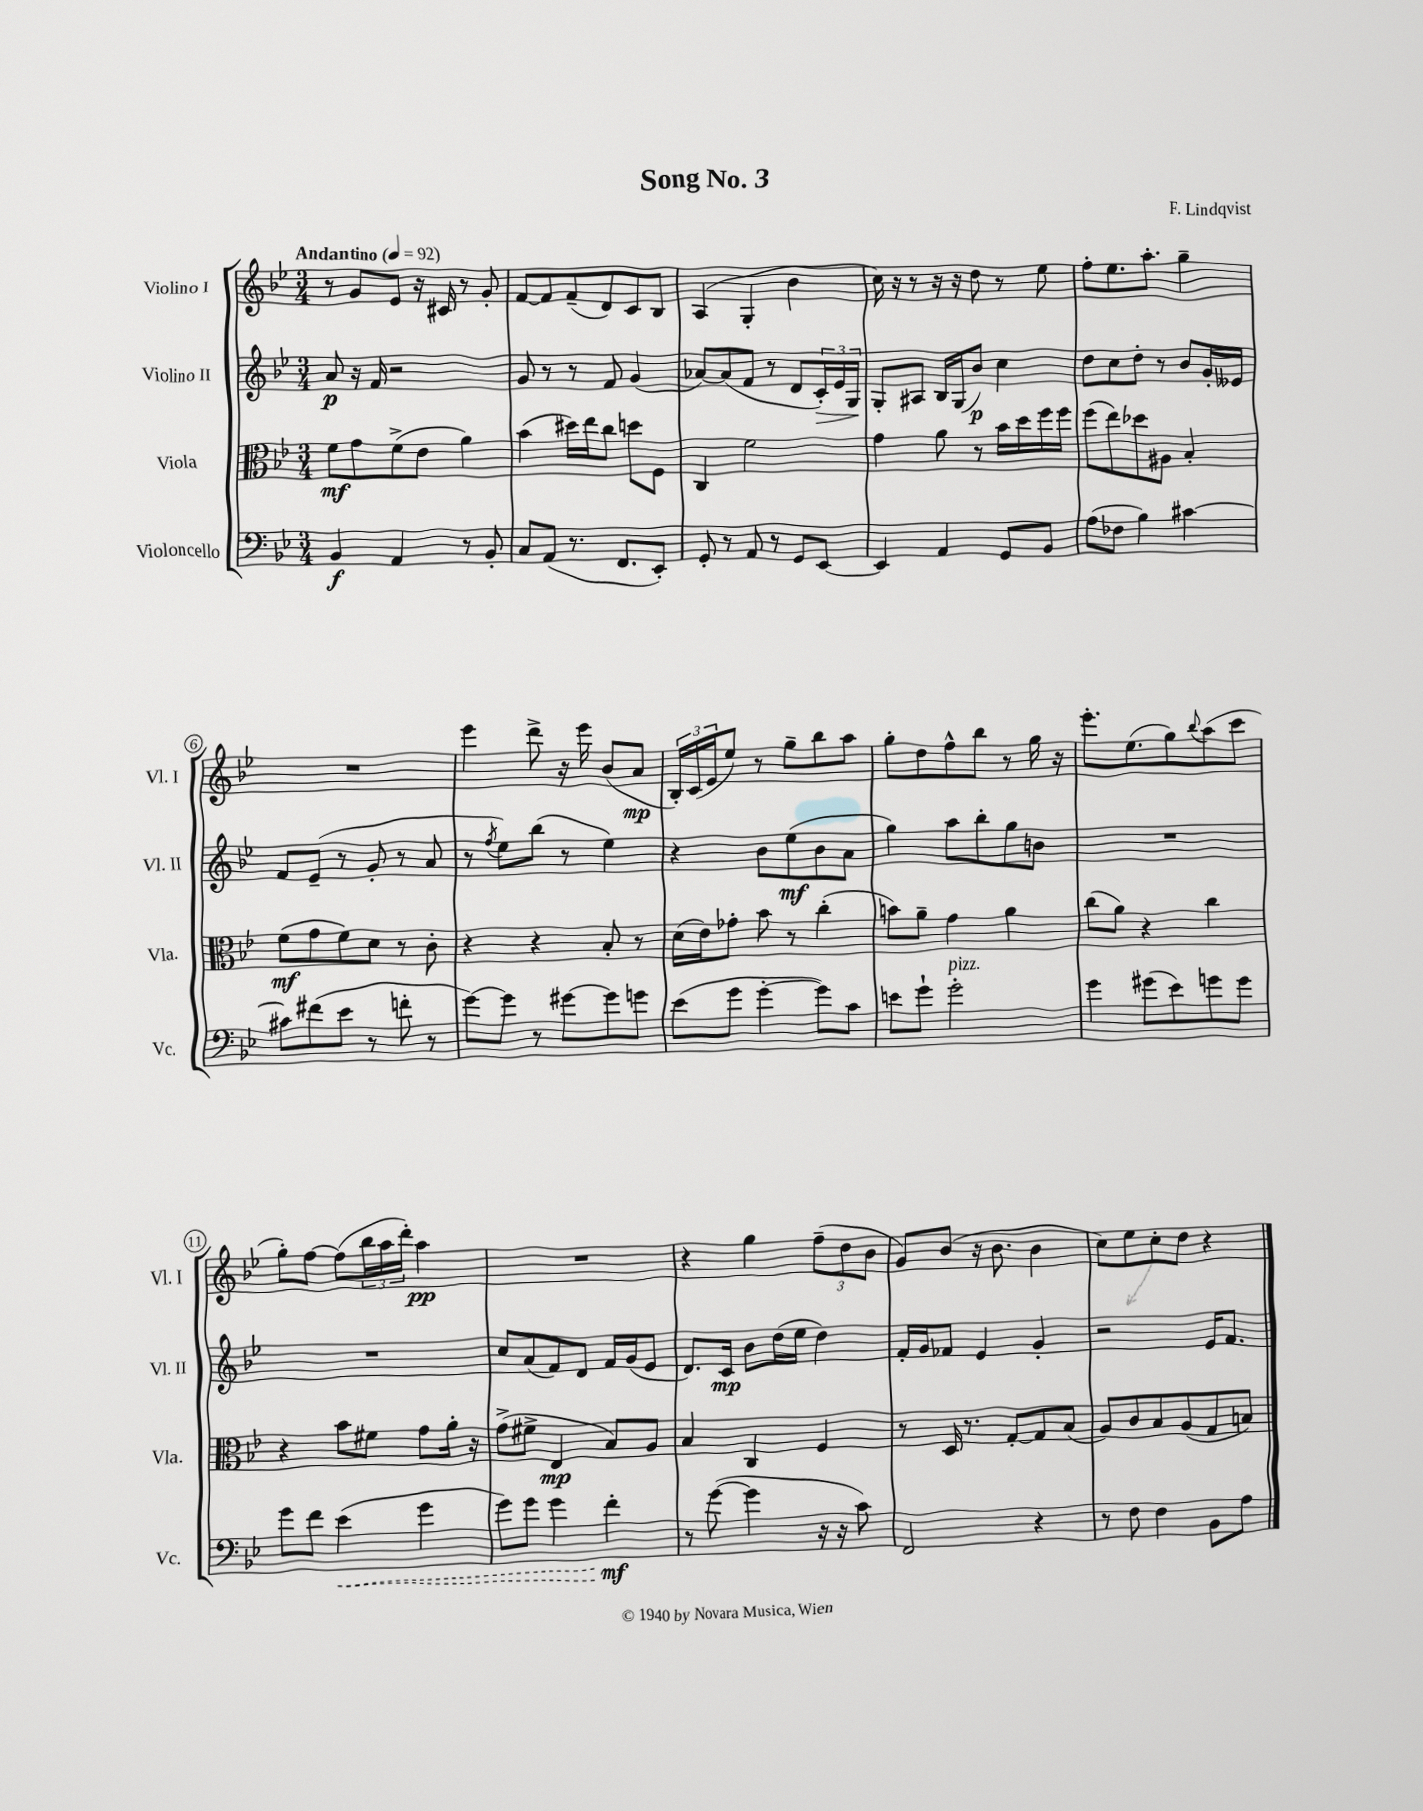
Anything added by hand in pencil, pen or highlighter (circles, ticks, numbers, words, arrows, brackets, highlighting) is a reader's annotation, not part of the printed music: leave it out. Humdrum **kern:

**kern	**kern	**kern	**kern
*staff4	*staff3	*staff2	*staff1
*clefF4	*clefC3	*clefG2	*clefG2
*k[b-e-]	*k[b-e-]	*k[b-e-]	*k[b-e-]
*M3/4	*M3/4	*M3/4	*M3/4
*MM92	*MM92	*MM92	*MM92
4BB-/	8f\L	8a/	8r
.	8g\	16r	8g/L
.	.	16f/	.
4AA/	(8f^\	2r	8e-/J
.	8e-\J	.	16r
.	.	.	16c#/
8r	4a\)	.	8r
8BB-'/	.	.	8g'/
=	=	=	=
8C/L	(4b-\	8g/	[8f/L
(8AA/J	.	8r	8f/]
8.r	16dd#\LL)	8r	(8f~/
.	16ee-\J	.	.
.	8cc\J	8f/	8d/)
8.FF/L	.	.	.
.	8dd\L	(4g/	8c/
8EE-'/J)	8F\J	.	8B-/J
=	=	=	=
8GG'/	4C/	[8a-/L)	(4A/
8r	.	(8a-/]	.
8AA/	2f\	8f/J	4G'/
8r	.	8r	.
8GG/L	.	8d/L	4b-\
[8EE-/J	.	24c'/L)	.
.	.	24e-/	.
.	.	24G/JJ	.
=	=	=	=
4EE-/]	4g\	8G'/L	16cc\)
.	.	.	16r
.	.	8A#/J	8r
4AA/	8a\	16B-/LL	16r
.	.	(16G/J	16r
.	8r	8b-/J)	8dd\
8GG/L	16b-\LL	4cc\	8r
.	16dd\	.	.
8BB-/J	16ff\	.	8ee-\
.	16ff\JJ	.	.
=	=	=	=
(8A\L	(8ff\L	8dd\L	8ff'\L
8F-\J	8ee-\)	8cc\	8.ee-\
4B-\)	8dd-\	8dd'\J	.
.	.	.	8.aa'\J
.	8A#\J	8r	.
[4c#\	4B-'/	8b-/L	4gg~\
.	.	16g'/L	.
.	.	16e--/JJ	.
=	=	=	=
8c#\]L	(8f\L	8f/L	2.r
(8f#\	8g\	(8e-~/J	.
8e-\J	8f\)	8r	.
8r	8d\J	8g'/	.
8f'\	8r	8r	.
8r	8c'\	8a/	.
=	=	=	=
[8g\L)	4r	8r	4eee-\
.	.	8qff/	.
8g\]J	.	8ee-\L)	.
8r	4r	(8bb-\J	8ddd^\
[8g#\L	.	8r	16r
.	.	.	16eee-\
8g#\]	8B-'/	4ee-\)	(8b-/L
8g\J	8r	.	8a/J
=	=	=	=
(8e-\L	(16d\LL	4r	24B-'/LL)
.	.	.	(24c/
.	16e-\J)	.	.
.	.	.	24e-/J
8g\J	8g-'\J	.	8ee-/J)
[4g'\	8b-\	8b-\L	8r
.	8r	(8ee-\	8gg~\L
8g\]L)	(4cc'\	8b-\	8bb-\
8c\J	.	8a\J	8aa\J
=	=	=	=
8e\L	8b\L)	4gg\)	8gg'\L
8g`\J	8a~\J	.	8dd\
2g'\	4g\	8aa\L	8ff^^\
.	.	8bb-'\	8bb-\J
.	4a\	8gg\	8r
.	.	8b\J	16gg\
.	.	.	16r
=	=	=	=
4g\	(8cc\L	2.r	8.eee-'\L
.	8a\J)	.	.
.	.	.	(8.ee-\
(8g#\L	4r	.	.
8e-\)	.	.	8gg\)
.	.	.	8qqbb-/
8g\	4cc\	.	(8aa\
8g\J	.	.	8ccc\J
=	=	=	=
8g\L	4r	2.r	8gg'\L)
8f\J	.	.	[8ff\J
(4e-\	8b-\L	.	(8ff\]L
.	8f#\J	.	24bb-\L
.	.	.	24aa\
.	.	.	24ddd'\JJ)
4g\	8g\L	.	4aa\
.	16a'\Jk	.	.
.	16r	.	.
=	=	=	=
8g\L)	(8g^\L	8cc/L	2.r
8g\J	8f#^\J	(8a/	.
4g\	4E-/	8f/)	.
.	.	8d/J	.
4f'\	8B-/L)	16f/LL	.
.	.	(16g/J	.
.	8A/J	8e-/J	.
=	=	=	=
8r	4B-/	8.d/L)	4r
([8g\	.	.	.
.	.	16c/Jk	.
4g\]	4C/	8b-\L	4gg\
.	.	(16dd\L	.
.	.	16ee-\JJ	.
16r	4F/	4dd\)	(12ff~\L
16r	.	.	.
.	.	.	12dd\
8c\)	.	.	.
.	.	.	12b-\J
=	=	=	=
2FF/	8r	16f'/LL	8g/L)
.	.	16g/J	.
.	16D/	8f-/J	(8b-/J
.	8.r	.	.
.	.	4e-/	16r
.	.	.	8.b-\
.	[8G'/L	.	.
4r	8G/]	4g'/	4b-\
.	(8B-/J	.	.
=	=	=	=
8r	8A/L)	2r	8cc\L)
8F\	8c/	.	8ee-\
4F\	8B-/	.	8cc'\
.	(8A/	.	8dd\J
8BB-\L	8G/	16e-/LK	4r
.	.	8.f/J	.
8A\J	8B/J)	.	.
==	==	==	==
*-	*-	*-	*-
